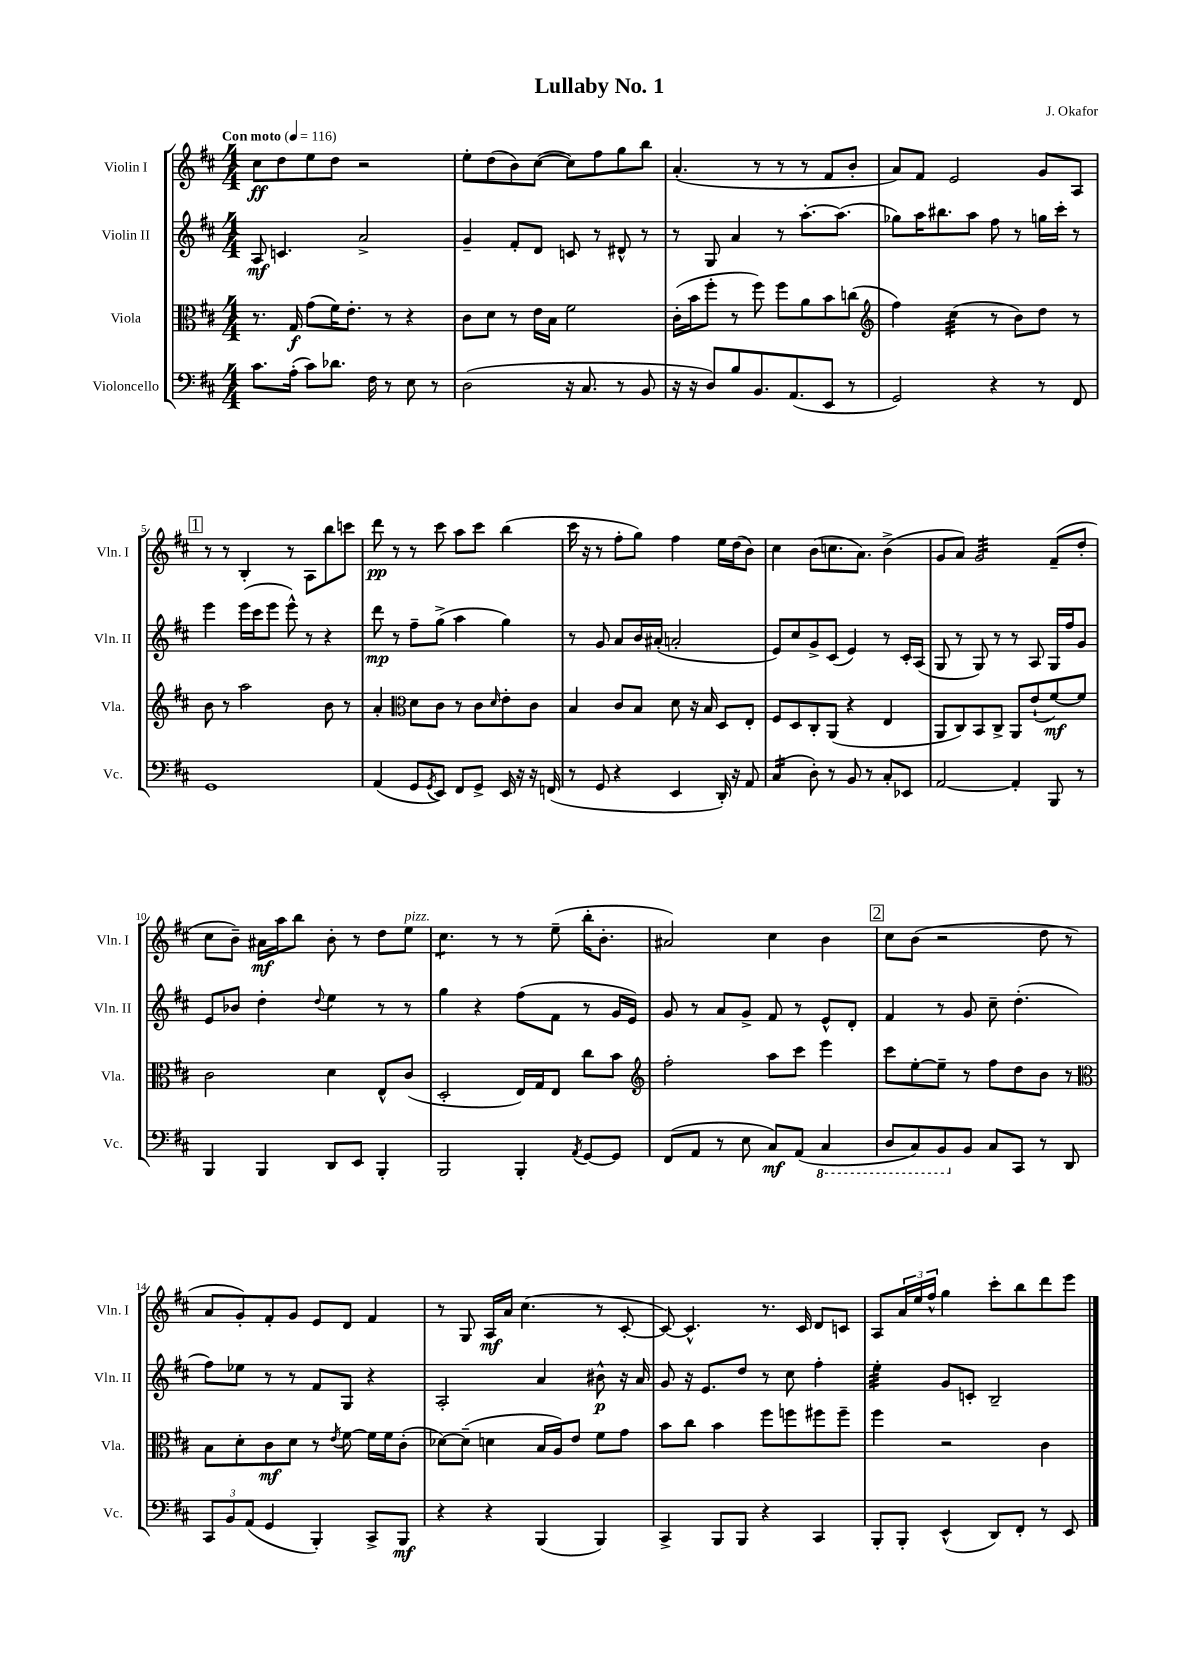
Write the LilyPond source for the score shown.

\header { title = "Lullaby No. 1" composer = "J. Okafor" }
<<
\new StaffGroup <<
\new Staff = "s0" \with { instrumentName = "Violin I" shortInstrumentName = "Vln. I" } {
    \clef treble \key d \major \numericTimeSignature \time 4/4 \tempo "Con moto" 4 = 116
    cis''8\ff d''8 e''8 d''8 r2 |
    e''8-. d''8( b'8) cis''8~( cis''8) fis''8 g''8 b''8 |
    a'4.-.( r8 r8 r8 fis'8 b'8-. |
    a'8) fis'8 e'2 g'8 a8 |
    \mark \markup { \box "1" } r8 r8 b4-. r8 a8 b''8 c'''8 |
    d'''8\pp r8 r8 cis'''8 a''8 cis'''8 b''4( |
    cis'''16 r16 r8 fis''8-. g''8) fis''4 e''16 d''16( b'8) |
    cis''4 b'8( c''8. a'8.) b'4->( |
    g'8 a'8) g'2:32 fis'8--( d''8-. |
    cis''8 b'8--) ais'16\mf a''16 b''8 b'8-. r8 d''8 e''8^\markup { \italic "pizz." } |
    cis''4.:8 r8 r8 e''8--( b''16-. b'8.-. |
    ais'2) cis''4 b'4 |
    \mark \markup { \box "2" } cis''8 b'8( r2 d''8 r8 |
    a'8 g'8-.) fis'8-. g'8 e'8 d'8 fis'4 |
    r8 g8 a16\mf a'16 cis''4.( r8 cis'8~-. |
    cis'8~) cis'4.-^ r8. cis'16 d'8 c'8 |
    a8 \tuplet 3/2 { a'16 e''16 fis''16-^ } g''4 cis'''8-. b''8 d'''8 e'''8 \bar "|." |
}
\new Staff = "s1" \with { instrumentName = "Violin II" shortInstrumentName = "Vln. II" } {
    \clef treble \key d \major \numericTimeSignature \time 4/4
    a8\mf c'4. a'2-> |
    g'4-- fis'8-. d'8 c'8 r8 dis'8-^ r8 |
    r8 g8 a'4 r8 a''8.~-. a''8.( |
    ges''8) a''16 bis''8. a''8 fis''8 r8 g''16 cis'''16-. r8 |
    \mark \markup { \box "1" } e'''4 e'''16( cis'''16 e'''8 e'''8-^) r8 r4 |
    d'''8\mp r8 fis''8-- g''8->( a''4 g''4) |
    r8 g'8 a'8 b'16 ais'16-.( a'2-. |
    e'8) cis''8 g'8-> cis'8( e'4) r8 cis'16-. a16( |
    g8 r8 g8) r8 r8 a8 g16 fis''16 g'8 |
    e'8 bes'8 d''4-. \appoggiatura { d''8 } e''4 r8 r8 |
    g''4 r4 fis''8( fis'8 r8 g'16 e'16) |
    g'8 r8 a'8 g'8-> fis'8 r8 e'8-^ d'8-. |
    \mark \markup { \box "2" } fis'4 r8 g'8 cis''8-- d''4.-.( |
    fis''8) ees''8 r8 r8 fis'8 g8 r4 |
    a2-. a'4 bis'8-^\p r16 a'16 |
    g'8 r16 e'8. d''8 r8 cis''8 fis''4-. |
    e''4:32-. g'8 c'8-. b2-- \bar "|." |
}
\new Staff = "s2" \with { instrumentName = "Viola" shortInstrumentName = "Vla." } {
    \clef alto \key d \major \numericTimeSignature \time 4/4
    r8. g16\f g'8( fis'16) e'8.-. r8 r4 |
    cis'8 d'8 r8 e'16 b16 fis'2 |
    cis'16-.( b'16 fis''8-. r8 fis''8) fis''8 a'8 b'8 c''8( |
    \clef treble fis''4) cis''4:32( r8 b'8) d''8 r8 |
    \mark \markup { \box "1" } b'8 r8 a''2 b'8 r8 |
    a'4-. \clef alto d'8 cis'8 r8 cis'8 \grace { d'16 } e'8-. cis'8 |
    b4 cis'8 b8 d'8 r16 b16 d8 e8-. |
    fis8 d8 cis8-. a,8( r4 e4 |
    a,8 cis8) b,8 cis8-> a,8 e'8-!( fis'8~\mf) fis'8 |
    cis'2 d'4 e8-^ cis'8( |
    d2-. e16) g16 e8 cis''8 b'8 |
    \clef treble fis''2-. a''8 cis'''8 e'''4 |
    \mark \markup { \box "2" } cis'''8 e''8~-. e''8-- r8 fis''8 d''8 b'8 r8 |
    \clef alto b8 d'8-. cis'8\mf d'8 r8 \acciaccatura { e'8 } fis'8~ fis'16 fis'16 cis'8-.( |
    des'8~) des'8--( d'4 b16 a16) e'8 fis'8 g'8 |
    b'8 cis''8 b'4 fis''8 f''8 fis''8 fis''8-- |
    fis''4 r2 cis'4 \bar "|." |
}
\new Staff = "s3" \with { instrumentName = "Violoncello" shortInstrumentName = "Vc." } {
    \clef bass \key d \major \numericTimeSignature \time 4/4
    cis'8. a16-.( cis'8) des'8. fis16 r8 e8 r8 |
    d2( r16 cis8. r8 b,8 |
    r16 r16 d8) b8 b,8. a,8.( e,8 r8 |
    g,2) r4 r8 fis,8 |
    \mark \markup { \box "1" } g,1 |
    a,4( g,8 \acciaccatura { g,8 } e,8) fis,8 g,8-> e,16 r16 r16 f,16( |
    r8 g,8 r4 e,4 d,16-.) r16 a,8 |
    cis4:16( d8-.) r8 b,8 r8 cis8-. ees,8 |
    a,2~ a,4-. b,,8 r8 |
    b,,4 b,,4 d,8 e,8 b,,4-. |
    b,,2 b,,4-. \acciaccatura { a,8 } g,8~ g,8 |
    fis,8( a,8 r8 e8 cis8\mf) a,8( \ottava #-1 cis,4 |
    \mark \markup { \box "2" } d,8 cis,8) b,,8 \ottava #0 b,8 cis8 cis,8 r8 d,8 |
    \tuplet 3/2 { cis,8 b,8 a,8( } g,4 b,,4-.) cis,8-> b,,8\mf |
    r4 r4 b,,4( b,,4) |
    cis,4-> b,,8 b,,8 r4 cis,4 |
    b,,8-. b,,8-. e,4-^( d,8) fis,8-. r8 e,8 \bar "|." |
}
>>
>>
